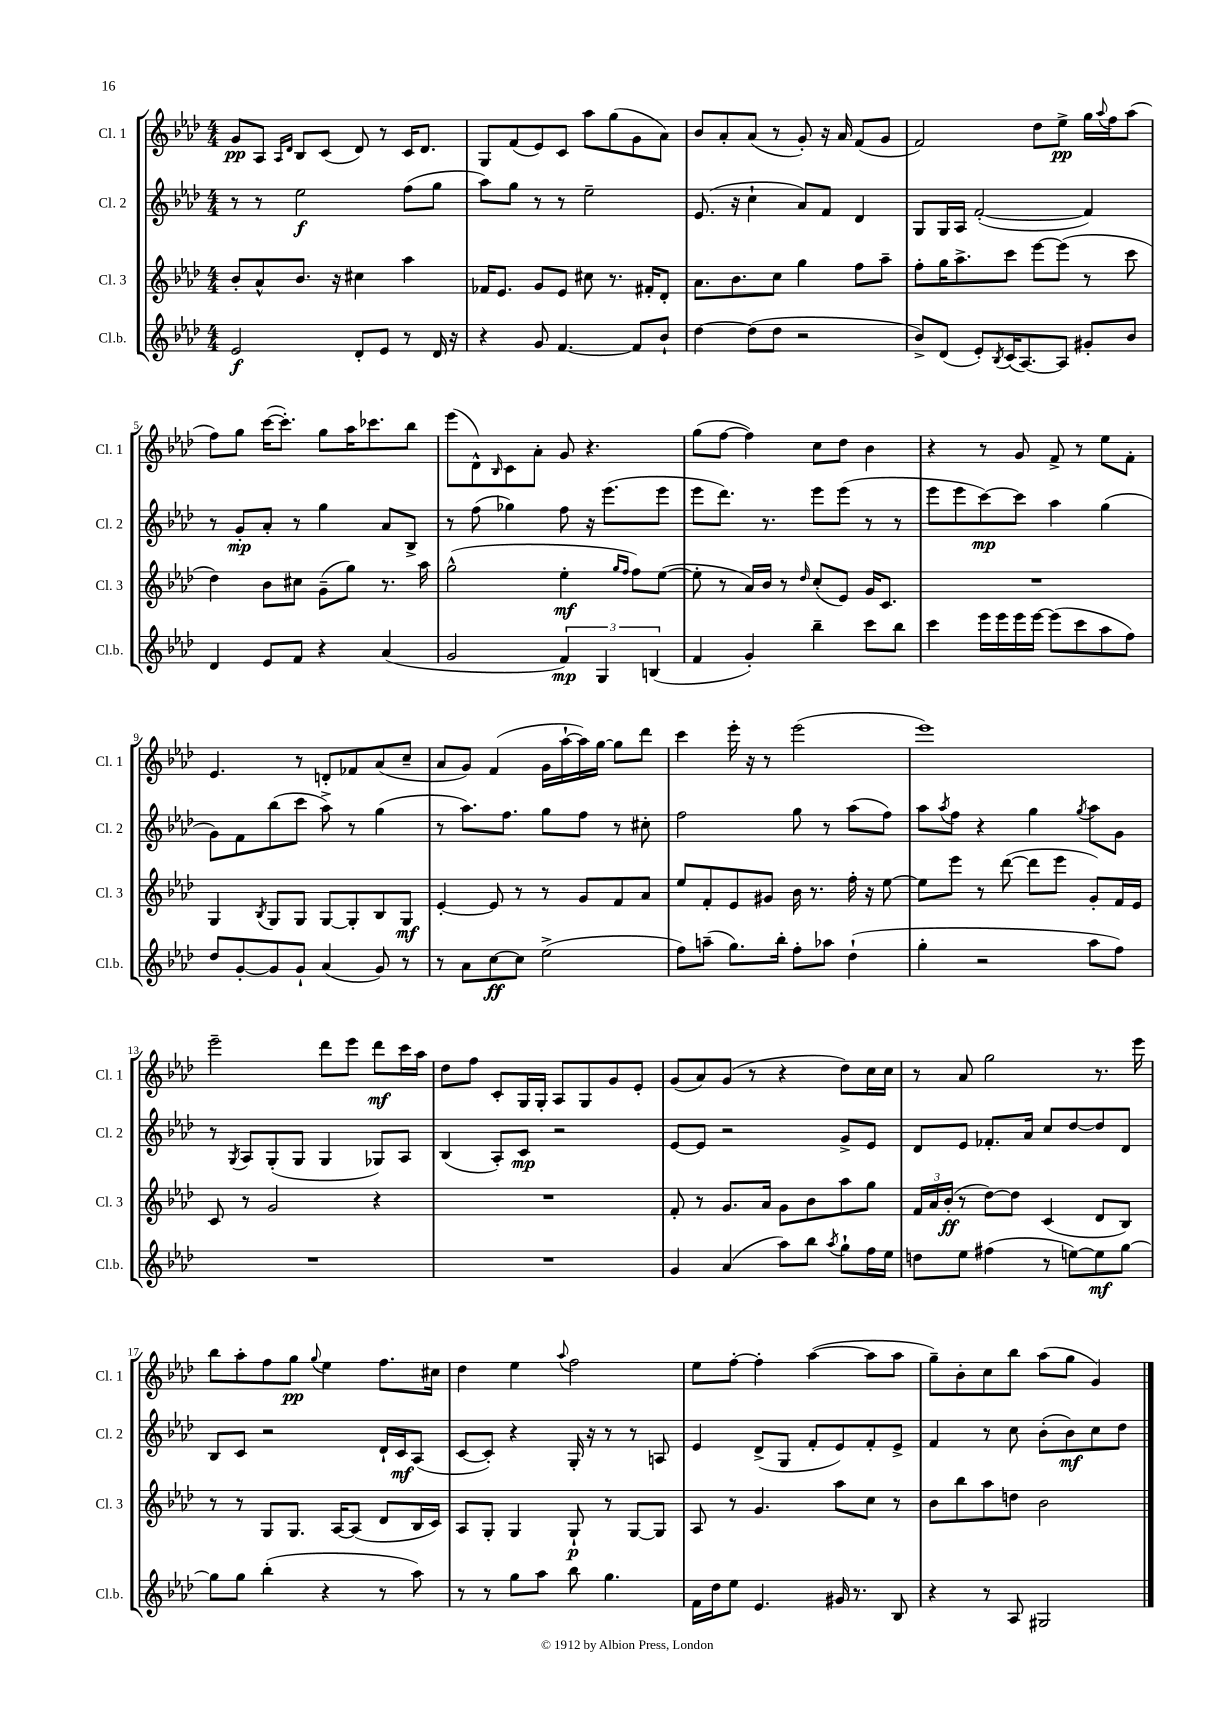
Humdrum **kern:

**kern	**dynam	**kern	**dynam	**kern	**dynam	**kern	**dynam
*part4	*part4	*part3	*part3	*part2	*part2	*part1	*part1
*staff4	*staff4	*staff3	*staff3	*staff2	*staff2	*staff1	*staff1
*I"Cl.b.	*	*I"Cl. 3	*	*I"Cl. 2	*	*I"Cl. 1	*
*I'Cl.b.	*	*I'Cl. 3	*	*I'Cl. 2	*	*I'Cl. 1	*
*clefG2	*	*clefG2	*	*clefG2	*	*clefG2	*
*k[b-e-a-d-]	*	*k[b-e-a-d-]	*	*k[b-e-a-d-]	*	*k[b-e-a-d-]	*
*M4/4	*	*M4/4	*	*M4/4	*	*M4/4	*
=1	=1	=1	=1	=1	=1	=1	=1
2e-/	f	8b-'/L	.	8r	.	8g/L	pp
.	.	8a-^^/	.	8r	.	8A-/J	.
.	.	.	.	.	.	16qqA-/LL	.
.	.	.	.	.	.	16qqd-/JJ	.
.	.	8.b-/J	.	2ee-\	f	8B-/L	.
.	.	.	.	.	.	(8c/J	.
.	.	16r	.	.	.	.	.
8d-'/L	.	4cc#X\	.	.	.	8d-/)	.
8e-/J	.	.	.	.	.	8r	.
8r	.	4aa-\	.	(8ff\L	.	16c/KL	.
.	.	.	.	.	.	8.d-/J	.
16d-/	.	.	.	8gg\J	.	.	.
16r	.	.	.	.	.	.	.
=2	=2	=2	=2	=2	=2	=2	=2
4r	.	16f-X/KL	.	8aa-\L)	.	8G/L	.
.	.	8.e-/J	.	.	.	.	.
.	.	.	.	8gg\J	.	(8f/	.
8g/	.	8g/L	.	8r	.	8e-/)	.
[4.f/	.	8e-/J	.	8r	.	8c/J	.
.	.	8cc#X\	.	2ee-~\	.	8aa-\L	.
.	.	8.r	.	.	.	(8gg\	.
8f/L]	.	.	.	.	.	8g\	.
.	.	16f#X'/KL	.	.	.	.	.
8b-`/J	.	8d-'/J	.	.	.	8a-\J)	.
=3	=3	=3	=3	=3	=3	=3	=3
[4dd-\	.	8.a-\L	.	(8.e-/	.	8b-/L	.
.	.	.	.	.	.	8a-'/	.
.	.	8.b-\	.	16r	.	.	.
(8dd-\L]	.	.	.	4cc`\	.	(8a-/J	.
8dd-\J	.	8cc\J	.	.	.	8r	.
2r	.	4gg\	.	8a-/L)	.	8g'/)	.
.	.	.	.	8f/J	.	16r	.
.	.	.	.	.	.	16a-/	.
.	.	8ff\L	.	4d-/	.	(8f/L	.
.	.	8aa-~\J	.	.	.	8g/J	.
=4	=4	=4	=4	=4	=4	=4	=4
8b-^/L)	.	8ff'\L	.	8G/L	.	2f/)	.
(8d-/J	.	16gg\K	.	16G/L	.	.	.
.	.	8.aa-^\	.	16A-/JJ	.	.	.
8e-'/L)	.	.	.	([2f'/	.	.	.
8qB-/	.	.	.	.	.	.	.
(16c/K	.	8ccc\J	.	.	.	.	.
[8.A-/)	.	.	.	.	.	.	.
.	.	[8eee-\L	.	.	.	8dd-\L	.
8A-/J]	.	(8eee-\J]	.	.	.	8ee-^\J	pp
8g#X'/L	.	8r	.	4f/])	.	16gg\LL	.
.	.	.	.	.	.	8qqaa-/	.
.	.	.	.	.	.	16ff\J	.
8b-/J	.	8ccc\	.	.	.	(8aa-\J	.
!!LO:LB:g=z
=5	=5	=5	=5	=5	=5	=5	=5
4d-/	.	4dd-\)	.	8r	.	8ff\L)	.
.	.	.	.	8g'/L	mp	8gg\J	.
8e-/L	.	8b-\L	.	8a-'/J	.	([16ccc\KL	.
.	.	.	.	.	.	8.ccc'\J])	.
8f/J	.	8cc#X\J	.	8r	.	.	.
4r	.	(8g~\L	.	4gg\	.	8gg\L	.
.	.	8gg\J)	.	.	.	16aa-\K	.
.	.	.	.	.	.	8.ccc-X\	.
(4a-/	.	8.r	.	8a-/L	.	.	.
.	.	.	.	8B-^/J	.	8bb-\J	.
.	.	16aa-\	.	.	.	.	.
=6	=6	=6	=6	=6	=6	=6	=6
2g/	.	(2gg^^\	.	8r	.	(8eee-\L	.
.	.	.	.	(8ff\	.	8d-^^\)	.
.	.	.	.	.	.	16qqB-/	.
.	.	.	.	4gg-X\)	.	8c\	.
.	.	.	.	.	.	8a-'\J	.
6f/)	mp	4ee-'\	mf	8ff\	.	8g/	.
.	.	.	.	16r	.	4.r	.
6G/	.	.	.	.	.	.	.
.	.	.	.	(8.eee-\L	.	.	.
.	.	16qqgg/LL	.	.	.	.	.
.	.	16qqff/JJ	.	.	.	.	.
.	.	8ff\L)	.	.	.	.	.
(6Bn/	.	.	.	.	.	.	.
.	.	([8ee-\J	.	8eee-\J	.	.	.
=7	=7	=7	=7	=7	=7	=7	=7
4f/	.	8ee-'\]	.	8eee-\L	.	(8gg\L	.
.	.	8r	.	8.ddd-\J)	.	[8ff\J	.
4g'/)	.	16a-/LL)	.	.	.	4ff\])	.
.	.	16b-/JJ	.	8.r	.	.	.
.	.	8r	.	.	.	.	.
.	.	16qqdd-/	.	.	.	.	.
4bb-~\	.	(8cc'/L	.	8eee-\L	.	8cc\L	.
.	.	8e-/J)	.	(8eee-\J	.	8dd-\J	.
8ccc\L	.	16g/KL	.	8r	.	4b-\	.
.	.	8.c/J	.	.	.	.	.
8bb-\J	.	.	.	8r	.	.	.
=8	=8	=8	=8	=8	=8	=8	=8
4ccc\	.	1r	.	8eee-\L	.	4r	.
.	.	.	.	8eee-\	.	.	.
16eee-\LL	.	.	.	[8ccc\)	mp	8r	.
16eee-\	.	.	.	.	.	.	.
16eee-\	.	.	.	8ccc\J]	.	8g/	.
[16eee-\JJ	.	.	.	.	.	.	.
(8eee-\L]	.	.	.	4aa-\	.	8f^/	.
8ccc\	.	.	.	.	.	8r	.
8aa-\	.	.	.	(4gg\	.	8ee-\L	.
8ff\J)	.	.	.	.	.	8f'\J	.
!!LO:LB:g=z
=9	=9	=9	=9	=9	=9	=9	=9
8dd-/L	.	4G/	.	8g\L)	.	4.e-/	.
[8g'/	.	.	.	8f\	.	.	.
.	.	8qB-/	.	.	.	.	.
8g/]	.	8G/L	.	(8bb-\	.	.	.
8g`/J	.	8G/J	.	8ccc\J	.	8r	.
(4a-/	.	[8G/L	.	8aa-^\)	.	8dn'/L	.
.	.	8G'/]	.	8r	.	8f-X/	.
8g/)	.	8B-/	.	(4gg\	.	(8a-/	.
8r	.	8G/J	mf	.	.	8cc~/J	.
=10	=10	=10	=10	=10	=10	=10	=10
8r	.	[4e-'/	.	8r	.	8a-/L	.
8a-\L	.	.	.	8.aa-\L)	.	8g/J)	.
[8cc\	ff	8e-/]	.	.	.	(4f/	.
.	.	.	.	8.ff\J	.	.	.
8cc\J]	.	8r	.	.	.	.	.
(2ee-^\	.	8r	.	8gg\L	.	16g\LL	.
.	.	.	.	.	.	[16aa-`\	.
.	.	8g/L	.	8ff\J	.	16aa-\])	.
.	.	.	.	.	.	[16gg\JJ	.
.	.	8f/	.	8r	.	8gg\L]	.
.	.	8a-/J	.	8cc#X'\	.	8ddd-\J	.
=11	=11	=11	=11	=11	=11	=11	=11
8ff\L)	.	8ee-/L	.	2ff\	.	4ccc\	.
(8aan~\J	.	8f'/	.	.	.	.	.
8.gg\L)	.	8e-/	.	.	.	16eee-'\	.
.	.	.	.	.	.	16r	.
.	.	8g#X/J	.	.	.	8r	.
16bb-'\Jk	.	.	.	.	.	.	.
8ff'\L	.	16b-\	.	8gg\	.	(2eee-\	.
.	.	8.r	.	.	.	.	.
8aa-X\J	.	.	.	8r	.	.	.
(4dd-`\	.	16ff'\	.	(8aa-\L	.	.	.
.	.	16r	.	.	.	.	.
.	.	[8ee-\	.	8ff\J)	.	.	.
=12	=12	=12	=12	=12	=12	=12	=12
4gg'\	.	8ee-\L]	.	8aa-\L	.	1eee-)	.
.	.	.	.	8qaa-/	.	.	.
.	.	8eee-\J	.	8ff\J	.	.	.
2r	.	8r	.	4r	.	.	.
.	.	([8ddd-\	.	.	.	.	.
.	.	8ddd-\L]	.	4gg\	.	.	.
.	.	8eee-\J	.	.	.	.	.
.	.	.	.	8qgg/	.	.	.
8aa-\L	.	8g'/L)	.	8aa-\L	.	.	.
8ff\J)	.	16f/L	.	8g\J	.	.	.
.	.	16e-/JJ	.	.	.	.	.
!!LO:LB:g=z
=13	=13	=13	=13	=13	=13	=13	=13
1r	.	8c/	.	8r	.	2eee-~\	.
.	.	.	.	8qG/	.	.	.
.	.	8r	.	8A-/L	.	.	.
.	.	2g/	.	(8G'/	.	.	.
.	.	.	.	8G/J	.	.	.
.	.	.	.	4G/	.	8ddd-\L	.
.	.	.	.	.	.	8eee-\J	.
.	.	4r	.	8G-X/L)	.	8ddd-\L	mf
.	.	.	.	8A-/J	.	16ccc\L	.
.	.	.	.	.	.	16aa-\JJ	.
=14	=14	=14	=14	=14	=14	=14	=14
1r	.	1r	.	(4B-/	.	8dd-\L	.
.	.	.	.	.	.	8ff\J	.
.	.	.	.	8A-'/L)	.	8c'/L	.
.	.	.	.	8c/J	mp	16G/L	.
.	.	.	.	.	.	16G'/JJ	.
.	.	.	.	2r	.	8A-/L	.
.	.	.	.	.	.	8G/	.
.	.	.	.	.	.	8g/	.
.	.	.	.	.	.	8e-'/J	.
=15	=15	=15	=15	=15	=15	=15	=15
4g/	.	8f'/	.	[8e-/L	.	(8g/L	.
.	.	8r	.	8e-/J]	.	8a-/)	.
(4a-/	.	8.g/L	.	2r	.	(8g/J	.
.	.	.	.	.	.	8r	.
.	.	16a-/Jk	.	.	.	.	.
8aa-\L)	.	8g\L	.	.	.	4r	.
8bb-\J	.	8b-\	.	.	.	.	.
8qaa-/	.	.	.	.	.	.	.
8gg`\L	.	8aa-\	.	8g^/L	.	8dd-\L)	.
16ff\L	.	8gg\J	.	8e-/J	.	16cc\L	.
16ee-\JJ	.	.	.	.	.	16cc\JJ	.
=16	=16	=16	=16	=16	=16	=16	=16
8ddn\L	.	24f/LL	.	8d-/L	.	8r	.
.	.	24a-/	.	.	.	.	.
.	.	(24b-'/JJ	ff	.	.	.	.
8ee-\J	.	8r	.	8e-/J	.	8a-/	.
(4ff#X\	.	[8dd-\L)	.	8.f-X'/L	.	2gg\	.
.	.	8dd-\J]	.	.	.	.	.
.	.	.	.	16a-/Jk	.	.	.
8r	.	(4c/	.	8cc/L	.	.	.
[8een\L)	.	.	.	[8dd-/	.	.	.
8ee\]	mf	8d-/L	.	8dd-/]	.	8.r	.
[8gg\J	.	8B-/J)	.	8d-/J	.	.	.
.	.	.	.	.	.	16eee-\	.
!!LO:LB:g=z
=17	=17	=17	=17	=17	=17	=17	=17
8gg\L]	.	8r	.	8B-/L	.	8bb-\L	.
8gg\J	.	8r	.	8c/J	.	8aa-'\	.
(4bb-'\	.	8G/L	.	2r	.	8ff\	.
.	.	8.G/J	.	.	.	8gg\J	pp
.	.	.	.	.	.	8qqgg/	.
4r	.	.	.	.	.	4ee-\	.
.	.	[16A-/KL	.	.	.	.	.
.	.	(8A-/J]	.	.	.	.	.
8r	.	8d-/L	.	16d-`/LL	.	8.ff\L	.
.	.	.	.	16c/J	mf	.	.
8aa-\)	.	16B-/L	.	(8A-/J	.	.	.
.	.	16c/JJ)	.	.	.	16cc#X\Jk	.
=18	=18	=18	=18	=18	=18	=18	=18
8r	.	8A-/L	.	[8c/L	.	4dd-\	.
8r	.	8G'/J	.	8c'/J])	.	.	.
8gg\L	.	4G/	.	4r	.	4ee-\	.
8aa-\J	.	.	.	.	.	.	.
.	.	.	.	.	.	8qqaa-/	.
8bb-\	.	8G`/	p	16G'/	.	2ff\	.
.	.	.	.	16r	.	.	.
4.gg\	.	8r	.	8r	.	.	.
.	.	[8G/L	.	8r	.	.	.
.	.	8G/J]	.	8An/	.	.	.
=19	=19	=19	=19	=19	=19	=19	=19
16f\LL	.	8A-/	.	4e-/	.	8ee-\L	.
16dd-\J	.	.	.	.	.	.	.
8ee-\J	.	8r	.	.	.	[8ff'\J	.
4.e-/	.	4.g/	.	(8d-^/L	.	4ff'\]	.
.	.	.	.	8G/J	.	.	.
.	.	.	.	8f'/L	.	([4aa-\	.
16g#X/	.	8aa-\L	.	8e-/)	.	.	.
8.r	.	.	.	.	.	.	.
.	.	8cc\J	.	8f'/	.	8aa-\L]	.
8B-/	.	8r	.	8e-^/J	.	8aa-\J	.
=20	=20	=20	=20	=20	=20	=20	=20
4r	.	8b-\L	.	4f/	.	8gg~\L)	.
.	.	8bb-\	.	.	.	8b-'\	.
8r	.	8aa-\	.	8r	.	8cc\	.
8A-/	.	8ddn\J	.	8cc\	.	8bb-\J	.
2G#X/	.	2b-\	.	(8b-'\L	.	(8aa-\L	.
.	.	.	.	8b-\)	mf	8gg\J	.
.	.	.	.	8cc\	.	4g/)	.
.	.	.	.	8dd-\J	.	.	.
==	==	==	==	==	==	==	==
*-	*-	*-	*-	*-	*-	*-	*-
